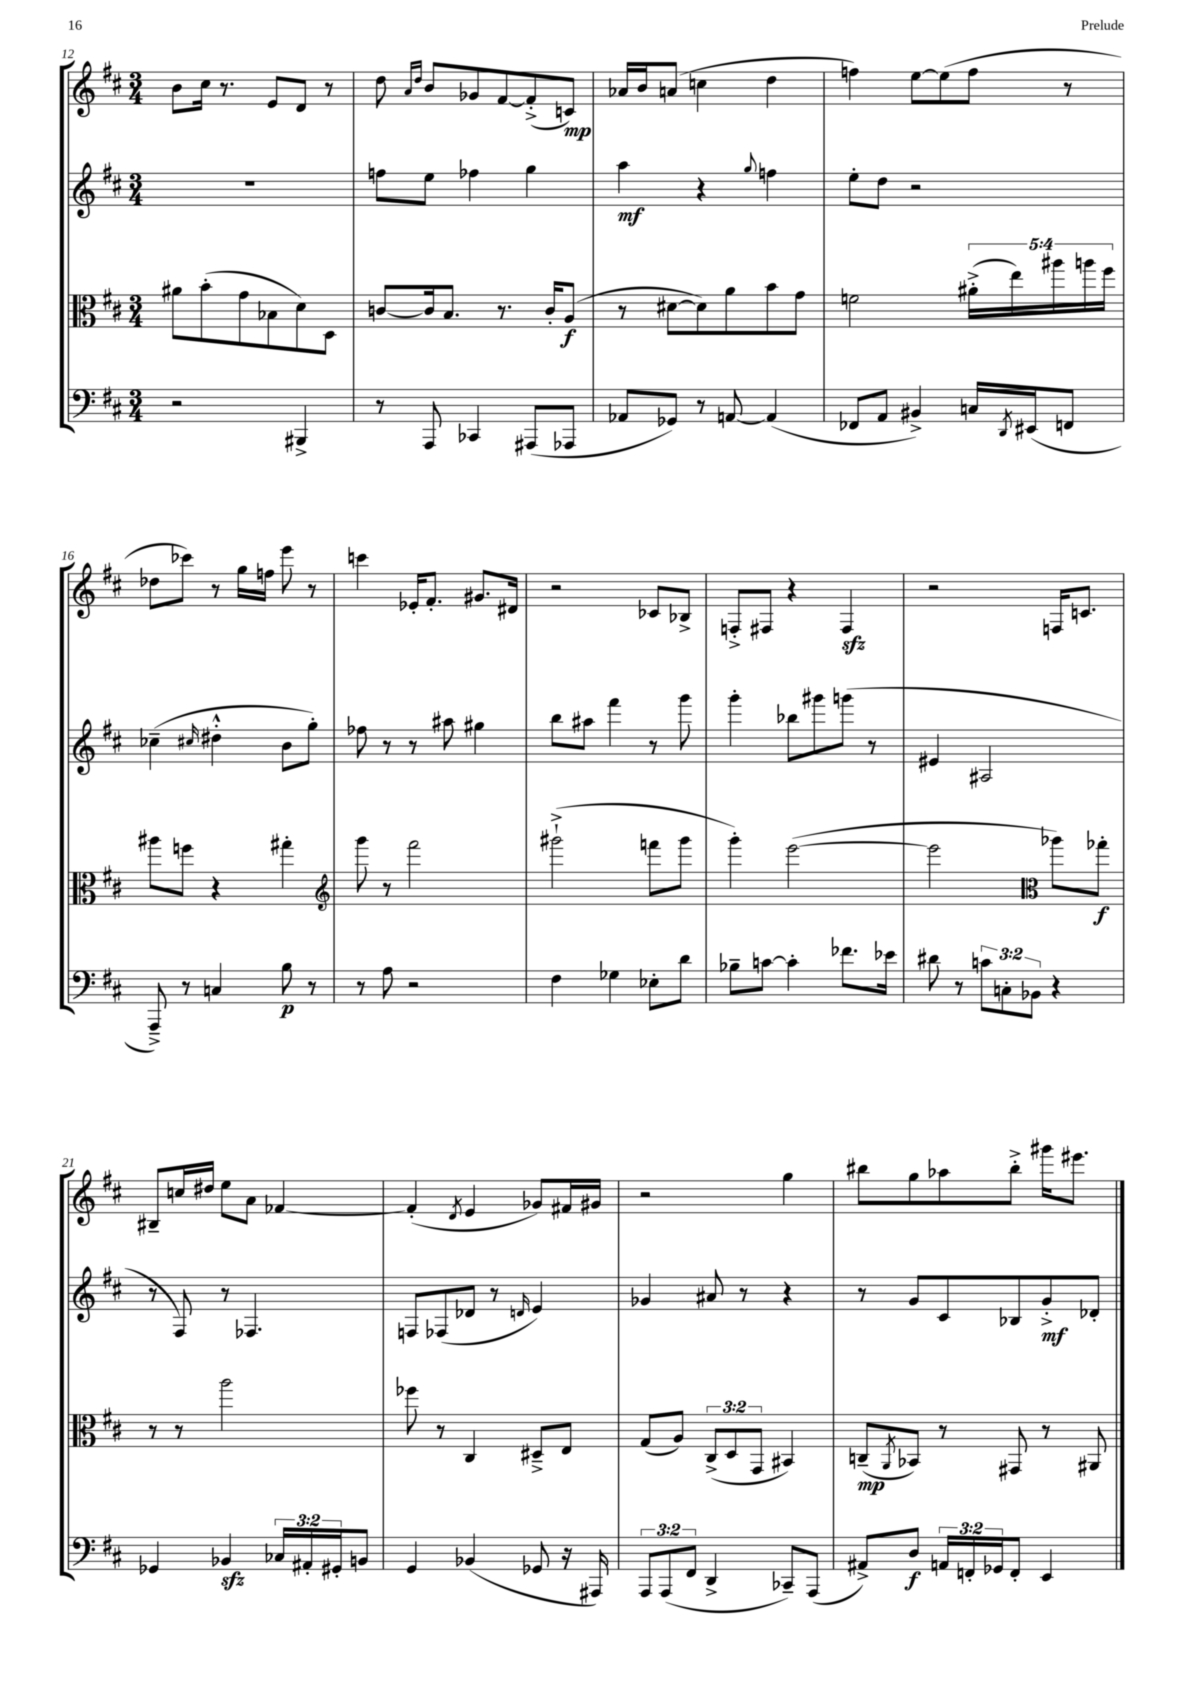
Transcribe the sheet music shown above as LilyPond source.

<<
\new StaffGroup <<
\new Staff = "s0" {
    \clef treble \key d \major \numericTimeSignature \time 3/4
    b'8 cis''16 r8. e'8 d'8 r8 |
    d''8 \grace { a'16 d''16 } b'8 ges'8 fis'8~ fis'8-.->( c'8\mp) |
    aes'16 b'16 a'8( c''4 d''4 |
    f''4) e''8~ e''8( f''8 r8 |
    des''8 ces'''8) r8 g''16 f''16 e'''8 r8 |
    c'''4 ees'16-. fis'8.-. gis'8. dis'16 |
    r2 ces'8 bes8-> |
    f8-.-> fis8 r4 fis4\sfz |
    r2 f16 c'8. |
    bis8-- c''16 dis''16 e''8 a'8 fes'4~ |
    fes'4-.( \acciaccatura { d'8 } e'4 ges'8) fis'16 gis'16 |
    r2 g''4 |
    bis''8 g''8 aes''8 bis''8-.-> gis'''16 eis'''8. \bar "|." |
}
\new Staff = "s1" {
    \clef treble \key d \major \numericTimeSignature \time 3/4
    R2. |
    f''8 e''8 fes''4 g''4 |
    a''4\mf r4 \appoggiatura { g''8 } f''4 |
    e''8-. d''8 r2 |
    ces''4--( \grace { cis''16 } dis''4-.-^ b'8 g''8-.) |
    fes''8 r8 r8 ais''8 gis''4 |
    b''8 ais''8 fis'''4 r8 g'''8 |
    g'''4-. bes''8 gis'''8 g'''8( r8 |
    eis'4 ais2 |
    r8 fis8) r8 fes4. |
    f8 fes8( des'8 r8 \grace { d'16 } e'4) |
    ges'4 ais'8 r8 r4 |
    r8 g'8 cis'8 bes8 g'8-.->\mf des'8-. \bar "|." |
}
\new Staff = "s2" {
    \clef alto \key d \major \numericTimeSignature \time 3/4 \override Staff.TupletNumber.text = #tuplet-number::calc-fraction-text
    ais'8 b'8-.( g'8 bes8 d'8) d8 |
    c'8~ c'16 b8. r8. c'16-. a8\f( |
    r8 dis'8~ dis'8) a'8 b'8 g'8 |
    f'2 \tuplet 5/4 { ais'16-.->( e''16) ais''16 a''16 fis''16 } |
    ais''8 f''8 r4 gis''4-. |
    \clef treble g'''8 r8 fis'''2 |
    gis'''2-!->( f'''8 gis'''8 |
    g'''4-.) e'''2~( |
    e'''2 \clef alto aes''8) ges''8-.\f |
    r8 r8 a''2 |
    fes''8 r8 cis4 dis8---> e8 |
    g8( a8) \tuplet 3/2 { cis8->( d8 g,8 } bis,4) |
    c8--\mp( \acciaccatura { a,8 } bes,8) r8 gis,8 r8 ais,8 \bar "|." |
}
\new Staff = "s3" {
    \clef bass \key d \major \numericTimeSignature \time 3/4 \override Staff.TupletNumber.text = #tuplet-number::calc-fraction-text
    r2 bis,,4-> |
    r8 a,,8 ces,4 ais,,8( aes,,8 |
    aes,8 ges,8) r8 a,8~ a,4( |
    fes,8 a,8 bis,4->) c16 \acciaccatura { d,8 } eis,16( f,8 |
    a,,8--->) r8 c4 b8\p r8 |
    r8 a8 r2 |
    fis4 ges4 ees8-. d'8 |
    bes8-- c'8~ c'4-. fes'8. ees'16 |
    dis'8 r8 \tuplet 3/2 { c'8 c8-. bes,8 } r4 |
    ges,4 bes,4\sfz \tuplet 3/2 { ces16 ais,16-. gis,16-. } b,8 |
    g,4 bes,4( ges,8 r16 ais,,16) |
    \tuplet 3/2 { a,,8 a,,8( fis,8 } d,4-> ces,8--) a,,8( |
    ais,8->) d8\f \tuplet 3/2 { a,16 f,16-. ges,16 } f,8-. e,4 \bar "|." |
}
>>
>>
\layout { \context { \Score currentBarNumber = #12 } }
